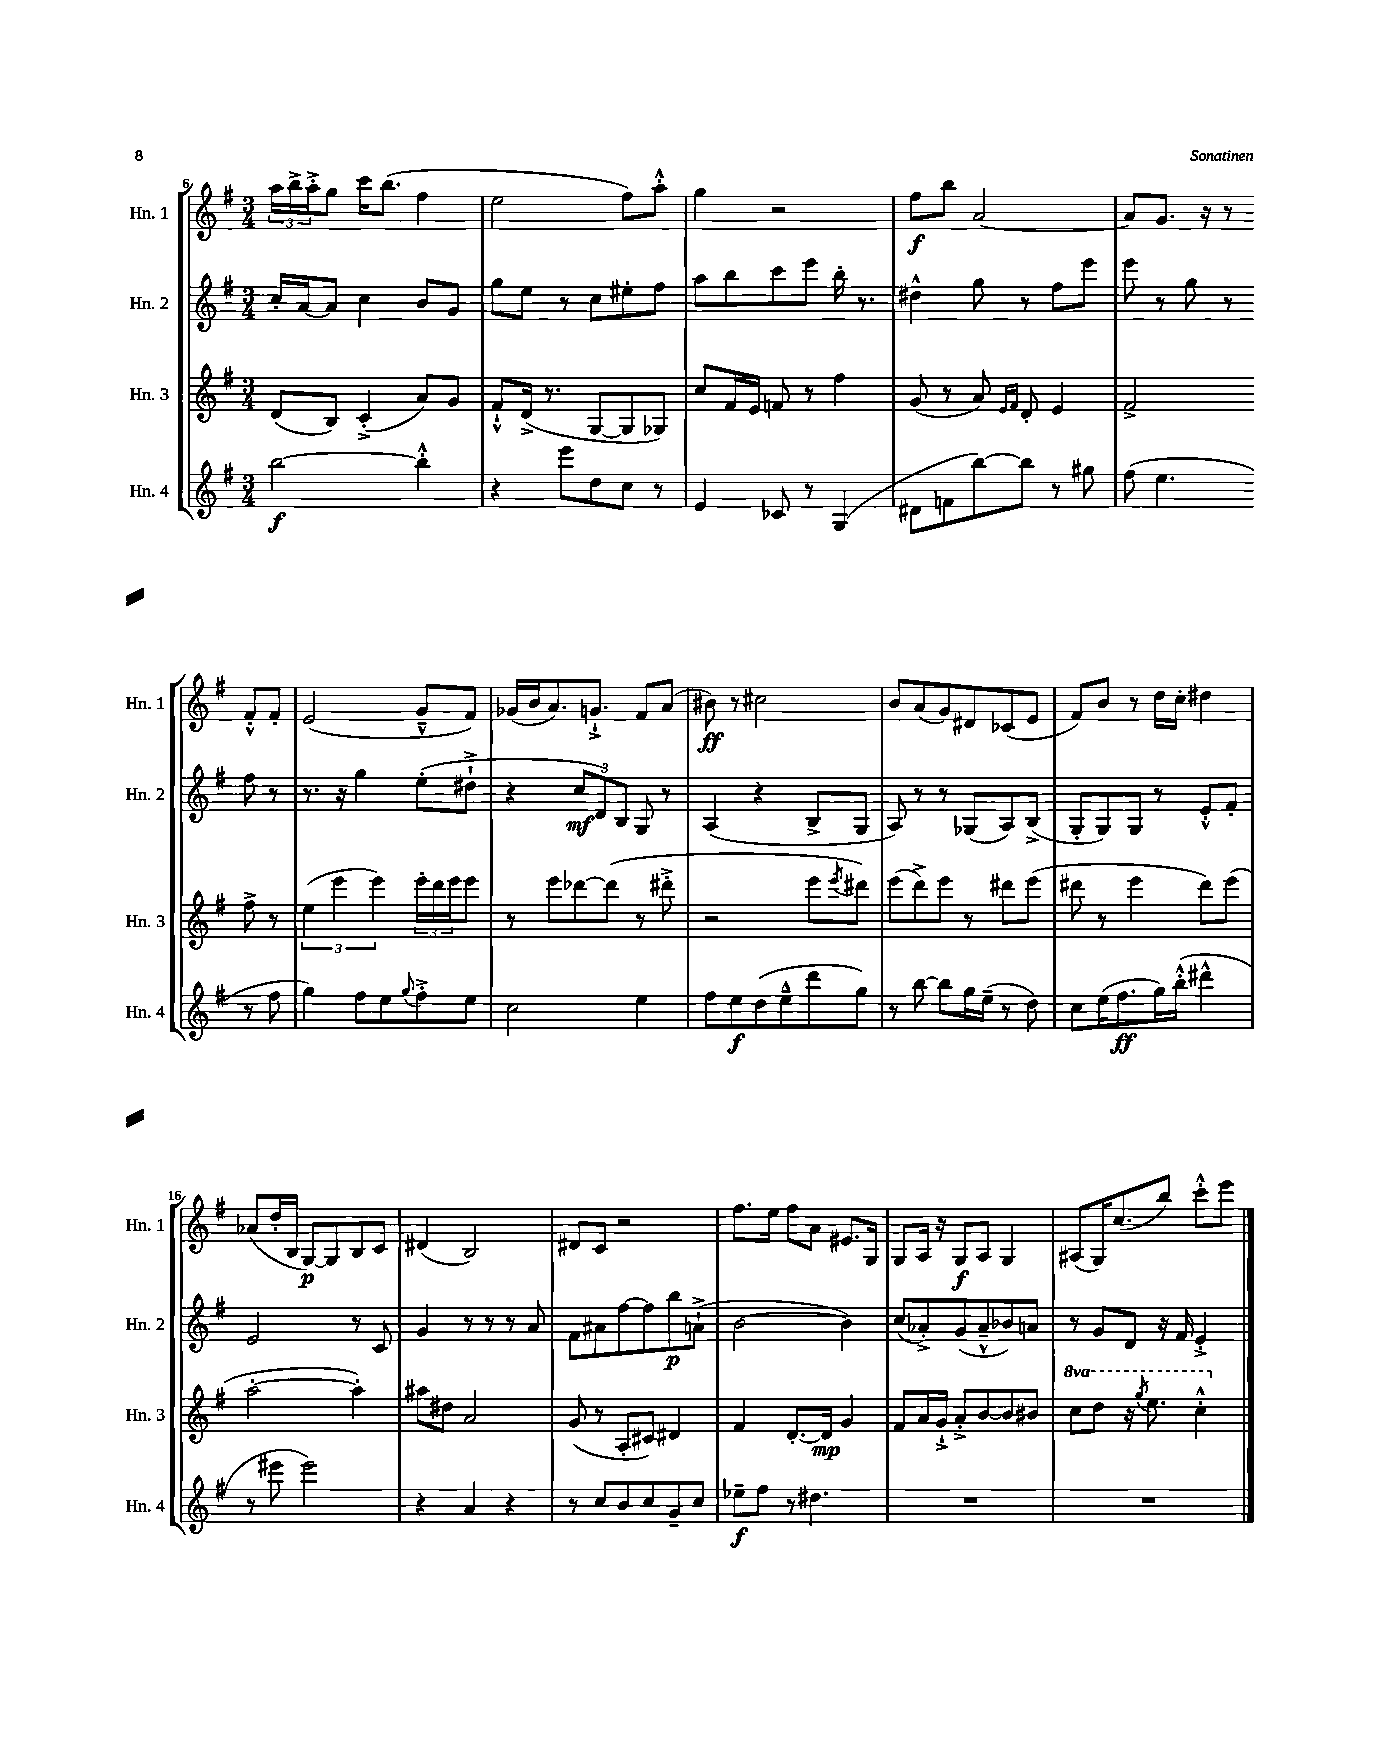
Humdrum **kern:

**kern	**kern	**kern	**kern
*staff4	*staff3	*staff2	*staff1
*clefG2	*clefG2	*clefG2	*clefG2
*k[f#]	*k[f#]	*k[f#]	*k[f#]
*M3/4	*M3/4	*M3/4	*M3/4
[2bb	(8d	16cc'	24aa
.	.	.	24bb^
.	.	[16a	.
.	.	.	24aa'^
.	8B)	8a]	8gg
.	(4c'^	4cc	16ccc
.	.	.	(8.bb
4bb'^^]	8a)	8b	4ff#
.	8g	8g	.
=	=	=	=
4r	8f#`^^	8gg	2ee
.	(16d^	8ee	.
.	8.r	.	.
8eee	.	8r	.
8dd	[8G	8cc	.
8cc	8G]	8ee#'	8ff#)
8r	8G-)	8ff#	8aa'^^
=	=	=	=
4e	8cc	8aa	4gg
.	16f#	8bb	.
.	16e	.	.
8c-	8f	8ccc	2r
8r	8r	8eee	.
(4G	4ff#	16bb'	.
.	.	8.r	.
=	=	=	=
8d#	(8g	4dd#^^	8ff#
8f	8r	.	8bb
[8bb)	8a)	8gg	[2a
.	16qqe	.	.
.	16qqf#	.	.
8bb]	8d'	8r	.
8r	4e	8ff#	.
8gg#	.	8eee	.
=	=	=	=
(8ff#	2f#^	8eee	8a]
4.ee	.	8r	8.g
.	.	8gg	.
.	.	.	16r
.	.	8r	8r
8r	8ff#^	8ff#	8f#'^^
8ff#	8r	8r	8f#'
=	=	=	=
4gg)	(6ee	8.r	(2e
.	6eee	.	.
.	.	16r	.
8ff#	.	4gg	.
.	6eee)	.	.
8ee	.	.	.
8qqgg	.	.	.
8ff#'^	24eee'	(8ee'	8g~^^
.	24ddd	.	.
.	24eee	.	.
8ee	8eee	8dd#`^	8f#)
=	=	=	=
2cc	8r	4r	(16g-
.	.	.	16b
.	8eee	.	8.a)
.	[8ddd-	12cc	.
.	.	.	8.g`^
.	.	12d)	.
.	(8ddd-]	.	.
.	.	12B	.
4ee	8r	8G	8f#
.	8ddd#'^	8r	(8a
=	=	=	=
8ff#	2r	(4A	8b#)
8ee	.	.	8r
(8dd	.	4r	2cc#
8ee~^^	.	.	.
8ddd	8eee	8B^	.
.	8qeee	.	.
8gg)	8ddd#)	8G	.
=	=	=	=
8r	(8eee	8A)	8b
[8bb	8ddd^)	8r	(8a
8bb]	8eee	8r	8g)
16gg	8r	(8G-	8d#
(16ee~	.	.	.
8r	8ddd#	8A)	(8c-
8dd)	(8eee	(8B^	8e
=	=	=	=
8cc	8ddd#	8G'	8f#)
(16ee	8r	8G)	8b
8.ff#	.	.	.
.	4eee	8G	8r
16gg)	.	8r	16dd
(16bb'^^	.	.	16cc'
4ddd#^^	8ddd#)	8e'^^	4dd#
.	(8eee	8f#'	.
=	=	=	=
8r	[2aa'	2e	(8a-
8eee#	.	.	16dd'
.	.	.	16B
2eee#)	.	.	[8G)
.	.	.	8G]
.	4aa'])	8r	8B
.	.	8c	8c
=	=	=	=
4r	8aa#	4g	(4d#
.	8dd#	.	.
4a	2a	8r	2B)
.	.	8r	.
4r	.	8r	.
.	.	8a	.
=	=	=	=
8r	(8g	8f#	8d#
8cc	8r	8a#	8c
8b	8A'	[8ff#	2r
8cc	8c#)	8ff#]	.
8g~	4d#	8bb	.
8cc	.	(8a`^	.
=	=	=	=
8ee-~	4f#	[2b	8.ff#
8ff#	.	.	.
.	.	.	16ee
8r	[8.d'	.	8ff#
4.dd#	.	.	8a
.	16d]	.	.
.	4g	4b])	8.e#
.	.	.	16G
=	=	=	=
2.r	8f#	(8cc	8G
.	16a	8a-'^)	16A
.	16g`^	.	16r
.	8a'^	(8g	8G
.	[8b	8a-~^^	8A
.	8b]	8b-)	4G
.	8b#	8a	.
=	=	=	=
2.r	8ccc	8r	(8A#
.	8ddd	8g	16G)
.	.	.	(8.cc
.	16r	8d	.
.	8qggg	.	.
.	8.eee	.	.
.	.	16r	8bb)
.	.	16f#	.
.	4ccc'^^	4e'^	8ccc'^^
.	.	.	8eee
==	==	==	==
*-	*-	*-	*-
